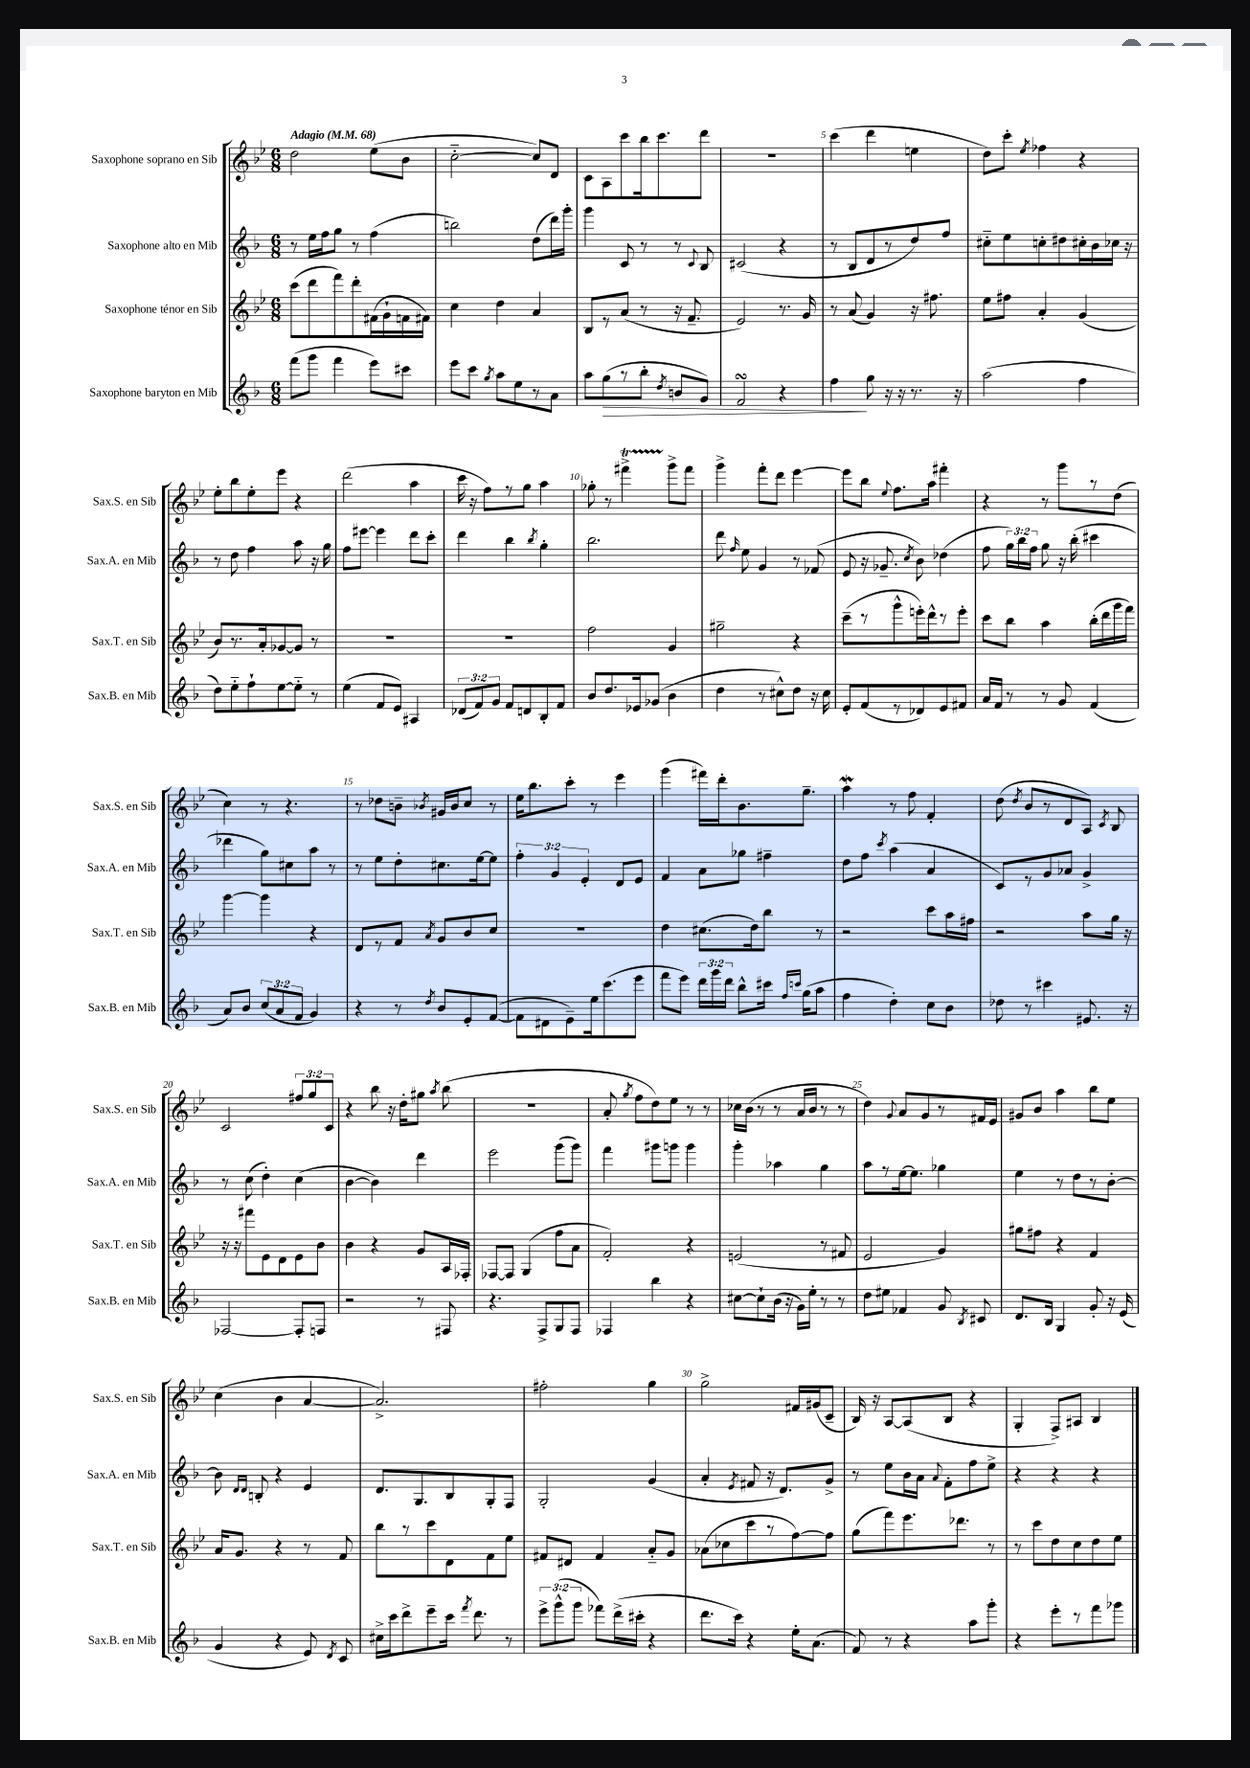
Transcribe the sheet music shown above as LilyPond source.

<<
\new StaffGroup <<
\new Staff = "s0" \with { instrumentName = "Saxophone soprano en Sib" shortInstrumentName = "Sax.S. en Sib" } {
    \clef treble \key bes \major \numericTimeSignature \time 6/8 \override Staff.TupletNumber.text = #tuplet-number::calc-fraction-text \tempo "Adagio" 4 = 68
    \autoBeamOff d''2 ees''8[( bes'8] |
    c''2~-_ c''8[) d'8] |
    c'8[ a8 c'''8 bes''16 c'''8. d'''8] |
    R2. |
    c'''4( d'''4 e''4 |
    d''8[) c'''8]-. \acciaccatura { ees''8 } fes''4 r4 |
    ees''8[-. bes''8 ees''8-. ees'''8] r4 |
    d'''2( a''4 |
    c'''16 r16 f''8[) r8 g''8] a''4 |
    ges''8-. r8 fis'''4->\startTrillSpan g'''8[->\stopTrillSpan fis'''8] |
    g'''4-> f'''8[-. d'''8] ees'''4~ |
    ees'''8[ bes''8] \appoggiatura { ees''8 } f''8.[ a''16] fis'''4-. |
    r4 r8 g'''8[ r8 d''8]( |
    c''4) r8 r4. |
    r8 des''8[ b'8]-- \acciaccatura { bes'8 } gis'16[ bes'16 c''8] r8 |
    ees''16[ bes''8. c'''8]-. r8 ees'''4 |
    g'''4( fis'''16[) d'''16-. bes'8. g''8.]-- |
    a''4\mordent r8 f''8 f'4-. |
    d''8( \acciaccatura { d''8 } bes'8[ r8 d'8 a8]) \acciaccatura { c'8 } bes8 |
    c'2 \tuplet 3/2 { fis''8[ g''8 c'8] } |
    r4 bes''8 r16 d''16[-. gis''8] \acciaccatura { a''8 } bes''8( |
    r2. |
    a'8-. \acciaccatura { g''8 } f''8[ d''8) ees''8] r8 r8 |
    ces''16[ bes'16]( r8 r8 a'16[ bes'16] r8 r8 |
    d''4) \appoggiatura { g'8 } a'8[ g'8 r8 fis'16 ees'16] |
    gis'8[ bes'8] a''4 bes''8[ ees''8] |
    c''4( bes'4 a'4~ |
    a'2.->) |
    fis''2-. g''4 |
    g''2-> fis'16[ gis'16( c'8]-- |
    bes16) r16 a8[~ a8( bes8] r4 |
    g4-. f8[->) ais8] bes4 \bar "|." |
}
\new Staff = "s1" \with { instrumentName = "Saxophone alto en Mib" shortInstrumentName = "Sax.A. en Mib" } {
    \clef treble \key f \major \numericTimeSignature \time 6/8 \override Staff.TupletNumber.text = #tuplet-number::calc-fraction-text
    \autoBeamOff r8 e''16[ f''16 g''8] r8 f''4( |
    b''2) d''8[( d'''16) g'''16]-. |
    g'''4 c'8 r8 r8 \appoggiatura { c'8 } bes8 |
    cis'2( r4 |
    r8 bes8[ d'8 r8 d''8) f''8] |
    cis''8[-_ e''8 c''8-. dis''8 cis''16-. bes'16 ces''16] r16 |
    r8 d''8 f''4 a''8 r16 g''16 |
    f''8[ eis'''8]~ eis'''4 d'''8[ c'''8]-. |
    d'''4 bes''4 \acciaccatura { bes''8 } g''4-. |
    bes''2. |
    d'''8 \grace { f''16 } e''8 g'4 r8 fes'8( |
    e'8 r16 ges'8.-- \acciaccatura { c''8 } bes'8) des''4( |
    f''8 \tuplet 3/2 { g''16[) bes''16 f''16] } g''8 r16 bes''16-.( cis'''4 |
    des'''4 g''8[) cis''8 a''8] r8 |
    r8 e''8[ d''8-. cis''8. e''16~ e''8] |
    \tuplet 3/2 { f''4-. g'4 e'4-. } d'8[ e'8] |
    f'4 a'8[ ges''8] fis''4-- |
    d''8[ f''8] \acciaccatura { c'''8 } a''4( a'4 |
    c'8[) r8 g'8 aes'8] g'4-> |
    r8 c''8( d''4-.) c''4( |
    bes'4~ bes'4) d'''4 |
    e'''2 g'''8[( g'''8]) |
    f'''4 gis'''8[ g'''8] g'''4 |
    g'''4-. aes''4 g''4 |
    a''8[ r8 e''16~ e''8.] ges''4 |
    e''4 r8 d''8[ r8 bes'8]~-. |
    bes'8 \grace { d'16[ d'16] } b8-. r4 e'4 |
    d'8.[ g8. bes8 g8-. f8] |
    g2-. g'4( |
    a'4-. \acciaccatura { e'8 } fis'8 r16 d'8.[) g'8]-> |
    r8 e''8[ bes'16 a'16] \appoggiatura { a'8 } f'8[-. f''8 e''8]-> |
    r4 r4 r4 \bar "|." |
}
\new Staff = "s2" \with { instrumentName = "Saxophone ténor en Sib" shortInstrumentName = "Sax.T. en Sib" } {
    \clef treble \key bes \major \numericTimeSignature \time 6/8
    \autoBeamOff c'''8[( d'''8 f'''8) d'''8-. fis'16( g'16-! f'16 fis'16]) |
    c''4 d''4 a'4 |
    bes8[ r8 a'8]( r8 r16 f'8.-- |
    ees'2) r8. g'16 |
    r8 a'8( g'4) r16 fis''8. |
    ees''8[ fis''8] a'4-. g'4( |
    bes'8[) r8. a'16-. ges'8~ ges'8] r8 |
    R2. |
    R2. |
    f''2 g'4 |
    gis''2-- r4 |
    c'''8[--( r8 g'''8-^ e'''16-.) d'''16-^ r8 e'''8]-. |
    c'''8[ bes''8] a''4 bes''16[-.( d'''16 g'''16 f'''16]) |
    g'''4~ g'''4 r4 |
    d'8[ r8 f'8] \acciaccatura { a'8 } g'8[ bes'8 c''8] |
    R2. |
    d''4 cis''8.[( d''16) bes''8] r8 |
    r2 c'''8[ a''16 fis''16] |
    r2 a''8[ g''16] r16 |
    r16 r16 fis'''8[ ees'8 d'8 ees'8 bes'8] |
    bes'4 r4 g'8[ a16 fes16]-. |
    fes8[~ fes8] g4( f''8[ a'8] |
    f'2-.) r4 |
    e'2( r8 fis'8 |
    ees'2 g'4) |
    gis''8[ fis''8] r4 f'4 |
    a'16[ g'8.] r4 r8 f'8 |
    bes''8[ r8 c'''8 d'8 f'8 ees''8] |
    fis'8[ dis'8] fis'4 a'8[-_ g'8] |
    aes'8[( ces''8 c'''8 r8 f''8~) f''8] |
    g''8[( f'''8) ees'''8. des'''8.] r8 |
    r8 c'''8[ d''8 c''8 d''8 ees''8] \bar "|." |
}
\new Staff = "s3" \with { instrumentName = "Saxophone baryton en Mib" shortInstrumentName = "Sax.B. en Mib" } {
    \clef treble \key f \major \numericTimeSignature \time 6/8 \override Staff.TupletNumber.text = #tuplet-number::calc-fraction-text
    \autoBeamOff f'''8[( g'''8] f'''4 e'''8[) cis'''8] |
    e'''8[ c'''8] \acciaccatura { g''8 } a''8[ e''8 r8 a'8] |
    a''8[ g''8\>( r8 bes''8]-. \acciaccatura { d''8 } b'8[ g'8]) |
    f'2\turn r4 |
    f''4\! g''8 r16 r16 r8. r16 |
    a''2( f''4 |
    d''8[) e''8-_ f''8-! e''8~ e''8]-_ r8 |
    e''4( f'8[ e'8]) ais4 |
    \tuplet 3/2 { des'8[( f'8) g'8] } f'8[ d'8 bes8-. f'8] |
    bes'8[ d''8. ees'16 ges'8]( bes'4 |
    d''4 r8 cis''8[-^) d''8] r16 cis''16 |
    e'8[-. f'8( r8 des'8) e'8 fis'8] |
    a'16[ f'16] r8 r8 g'8 f'4( |
    a'8[) bes'8] \tuplet 3/2 { c''8[( a'8 f'8] } g'4) |
    r4 r8 \acciaccatura { d''8 } bes'8[ e'8-. f'8]~( |
    f'8[ dis'8 e'8--) e''16 c'''8.( e'''8] |
    f'''8[ e'''8]) \tuplet 3/2 { d'''16[ g'''16 d'''16] } bes''8[-^ cis'''16] \grace { f''16[ c'''16] } g''16[( a''8] |
    f''4 d''4-.) c''8[ bes'8] |
    des''8 r8 cis'''4 eis'8. r16 |
    fes2~ fes8[-. f8] |
    r2 r8 fis8 |
    r4. f8[-> g8 f8] |
    fes4 bes''4 r4 |
    cis''8[~ cis''8-! bes'16]( r16 g'16[) e''16]-. r8 r8 |
    d''8[ eis''8] fes'4 g'8 \acciaccatura { bes8 } cis'8 |
    d'8.[ bes16] g4 g'8-. r16 e'16( |
    g'4 r4 e'8) \acciaccatura { d'8 } c'8 |
    cis''16[-> c'''16 d'''8-> e'''8-- c'''16] \acciaccatura { f'''8 } d'''8. r8 |
    \tuplet 3/2 { e'''8[-> g'''8-^( g'''8] } fes'''8[) d'''16->( cis'''16]-. r4 |
    d'''8.[ c'''16]) r4 e''16[-. a'8.]( |
    f'8) r8 r4 a''8[ g'''8]-. |
    r4 e'''8[-. r8 f'''8 ges'''8] \bar "|." |
}
>>
>>
\layout { \context { \Score \override BarNumber.break-visibility = ##(#f #t #t) barNumberVisibility = #(every-nth-bar-number-visible 5) } }
